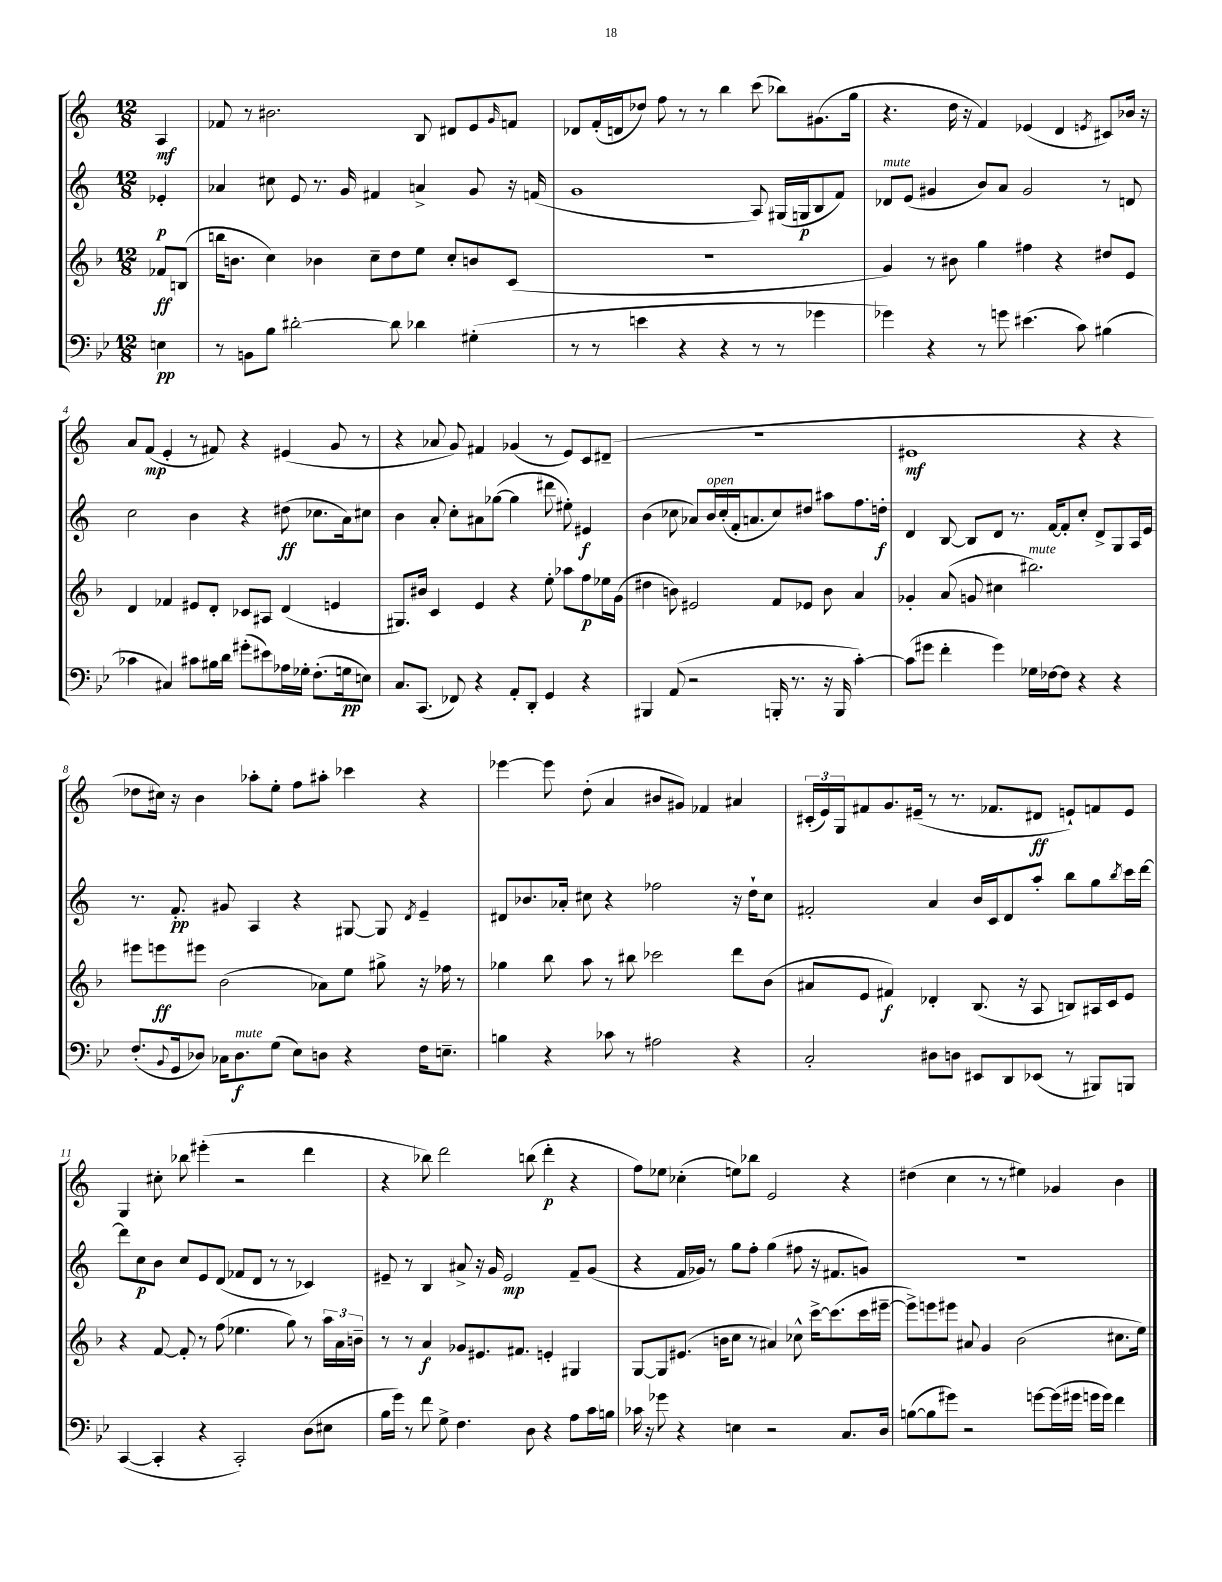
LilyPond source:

<<
\new StaffGroup <<
\new Staff = "s0" {
    \clef treble \key c \major \numericTimeSignature \time 12/8 \partial 4
    a4\mf |
    fes'8 r8 bis'2. b8 dis'8 e'8 \grace { g'16 } f'8 |
    des'8 f'16-.( d'16 des''8) f''8 r8 r8 b''4 c'''8( bes''8) gis'8.( g''16 |
    r4. d''16 r16 f'4) ees'4( d'4 \acciaccatura { e'8 } cis'8) bes'16 r16 |
    a'8 f'8\mp( e'4-. r8 fis'8) r4 eis'4( g'8 r8 |
    r4 aes'8 g'8) fis'4 ges'4( r8 e'8) c'8 dis'8--( |
    R1. |
    eis'1\mf r4 r4 |
    des''8 cis''16) r16 b'4 aes''8-. e''8-. f''8 ais''8-. ces'''4 r4 |
    ees'''4~ ees'''8 d''8-.( a'4 bis'8 gis'8) fes'4 ais'4 |
    \tuplet 3/2 { cis'16-.( e'16) g16 } fis'8 g'8. eis'16--( r8 r8. fes'8. dis'8\ff e'8-!) f'8 e'8 |
    g4 cis''8-. bes''8 eis'''4-.( r2 d'''4 |
    r4 bes''8) d'''2 b''8( d'''4-.\p r4 |
    f''8) ees''8 ces''4-.( e''8) bes''8 e'2 r4 |
    dis''4( c''4 r8 r8 eis''4) ges'4 b'4 \bar "|." |
}
\new Staff = "s1" {
    \clef treble \key c \major \numericTimeSignature \time 12/8 \partial 4
    ees'4-.\p |
    aes'4 cis''8 e'8 r8. g'16 fis'4 a'4-> g'8 r16 f'16( |
    g'1 a8) gis16( g16\p b8 f'8) |
    des'8^\markup { \italic "mute" } e'8( gis'4 b'8) a'8 gis'2 r8 d'8 |
    c''2 b'4 r4 dis''8\ff( ces''8. a'16) cis''8 |
    b'4 a'8-. c''8-. ais'8 ges''8~( ges''4 dis'''8 eis''8-.) eis'4\f |
    b'4( ces''8 aes'8) b'16^\markup { \italic "open" } ces''16-.( f'16-. a'8. ces''8) dis''8 ais''8 f''8. d''16-.\f |
    d'4 b8~ b8 d'8 r8. f'16~ f'8-. c''8-. d'8-> g8 a16 e'16 |
    r8. f'8.-.\pp gis'8 a4 r4 gis8~ gis8 \acciaccatura { d'8 } e'4-- |
    dis'8 bes'8. aes'16-. cis''8 r4 fes''2 r16 d''16-! cis''8 |
    fis'2-. a'4 b'16 c'16 d'8 a''8-. b''8 g''8 \acciaccatura { b''8 } c'''16 d'''16~ |
    d'''8 c''8\p b'8 c''8 e'8 d'8( fes'8 d'8 r8 r8 ces'4) |
    eis'8-- r8 b4 ais'8-> r16 g'16 eis'2\mp f'8-- g'8( |
    r4 f'16 ges'16) r8 g''8 f''8-. g''4( fis''8 r16 fis'8. g'8) |
    R1. \bar "|." |
}
\new Staff = "s2" {
    \clef treble \key f \major \numericTimeSignature \time 12/8 \partial 4
    fes'8\ff b8( |
    b''16 b'8. c''4) bes'4 c''8-- d''8 e''8 c''8-. b'8 c'8( |
    R1. |
    g'4) r8 bis'8 g''4 fis''4 r4 dis''8 e'8 |
    d'4 fes'4 eis'8 d'8-. ces'8 ais8 d'4( e'4 |
    gis8.) bis'16 c'4 e'4 r4 e''8-. aes''8 f''8\p ees''16 g'16( |
    dis''4 b'8) eis'2 f'8 ees'8 b'8 a'4 |
    ges'4-. a'8( g'8 cis''4 bis''2.^\markup { \italic "mute" }) |
    eis'''8 e'''8\ff eis'''8 bes'2( aes'8) e''8 gis''8-> r16 fes''16 r8 |
    ges''4 bes''8 a''8 r8 bis''8 ces'''2 d'''8 bes'8( |
    ais'8 e'8 fis'4\f) des'4-. bes8.( r16 a8 b8) ais16 c'16 e'8 |
    r4 f'8~ f'8-. r8 f''8( ees''4. g''8) r8 \tuplet 3/2 { a''16 a'16 b'16-- } |
    r8 r8 a'4\f ges'8 eis'8. fis'8. e'4-. gis4 |
    g8~ g8 eis'8.( b'16 c''8 r8 ais'4) ces''8-^ c'''16~-> c'''8.( c'''16 eis'''16~-- |
    eis'''8->) e'''8 eis'''8 ais'8 g'4 bes'2( cis''8. e''16) \bar "|." |
}
\new Staff = "s3" {
    \clef bass \key bes \major \numericTimeSignature \time 12/8 \partial 4
    e4\pp |
    r8 b,8 bes8 dis'2~-. dis'8 des'4 gis4-.( |
    r8 r8 e'4 r4 r4 r8 r8 ges'4 |
    ges'4) r4 r8 g'8 eis'4.( c'8) bis4( |
    ces'4 cis4) cis'8 bis16 d'16 gis'8-.( eis'8) aes16 ges16-. f8.-.( g16\pp e8) |
    c8. c,8.( fes,8) r4 a,8-. d,8-. g,4 r4 |
    bis,,4 a,8( r2 b,,16-. r8. r16 b,,16 c'4~-.) |
    c'8( gis'8 f'4-. gis'4) ges16 fes16~ fes8 r4 r4 |
    f8.-.( \appoggiatura { bes,8 } g,16 des8) ces16 des8.\f^\markup { \italic "mute" } g8( ees8) d8 r4 f16 e8.-- |
    b4 r4 ces'8 r8 ais2 r4 |
    c2-. dis8 d8 eis,8 d,8 ees,8( r8 bis,,8) b,,8 |
    c,4~( c,4-. r4 c,2-.) d8( eis8 |
    bes16 g'16) r8 f'8 g8-> f4. d8 r4 a8 c'16 b16 |
    ces'16 r16 ges'8 r4 e4 r2 c8. d16 |
    b8~( b8 gis'8) r2 g'8~ g'16( gis'16 g'16 g'16) f'4 \bar "|." |
}
>>
>>
